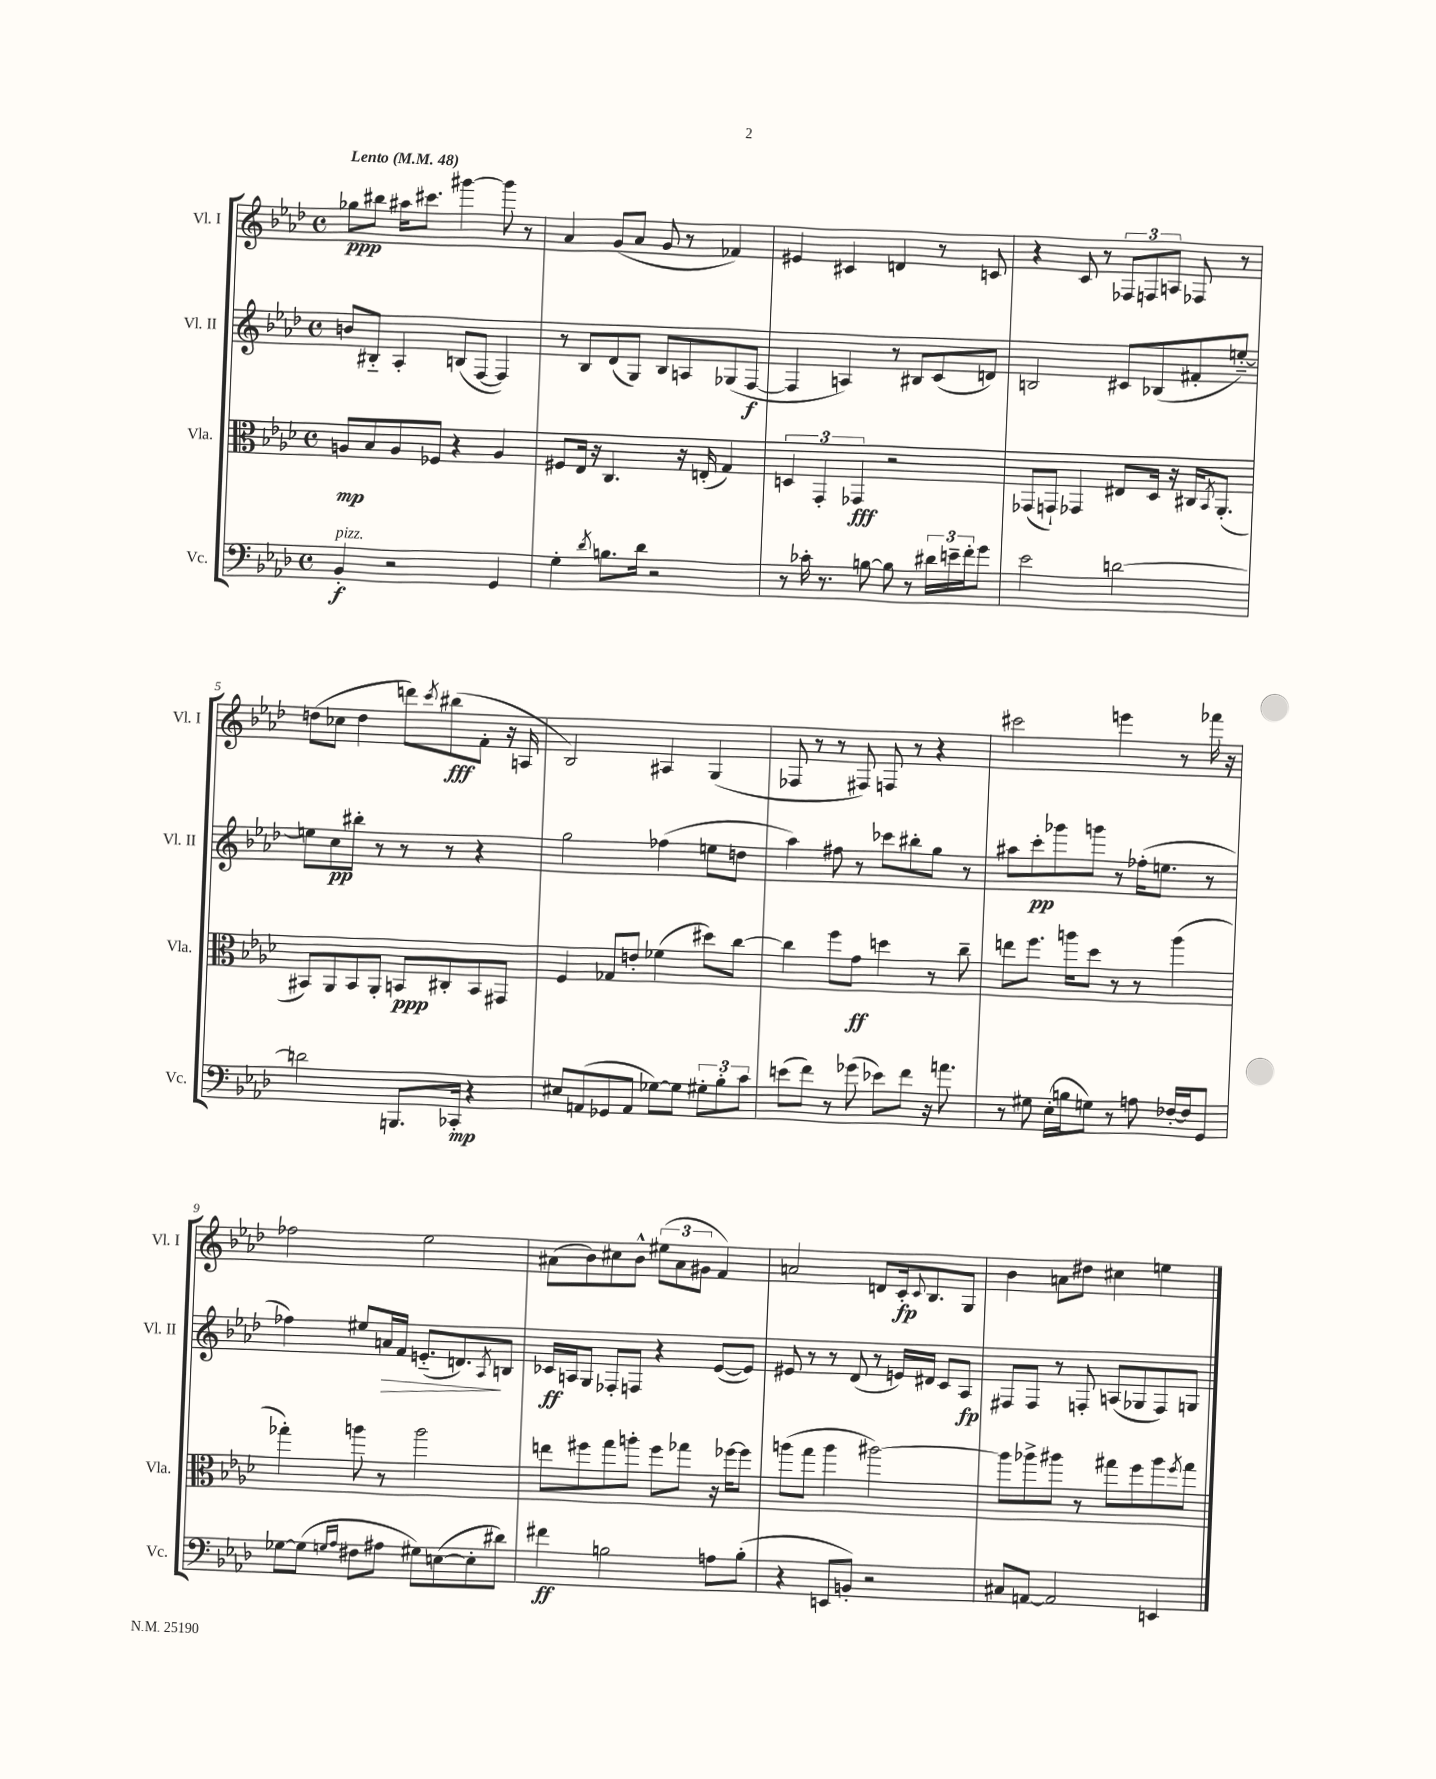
<<
\new StaffGroup <<
\new Staff = "s0" \with { instrumentName = "Vl. I" shortInstrumentName = "Vl. I" } {
    \clef treble \key aes \major \defaultTimeSignature \time 4/4 \tempo "Lento" 4 = 48
    ges''8\ppp bis''8 ais''16 cis'''8. gis'''4~ gis'''8 r8 |
    aes'4 g'8( aes'8 g'8 r8 fes'4) |
    eis'4 cis'4 d'4 r8 c'8 |
    r4 c'8 r8 \tuplet 3/2 { fes8 f8 a8 } fes8 r8 |
    d''8( ces''8 d''4 d'''8) \acciaccatura { c'''8 } bis''8\fff( f'8-. r16 a16 |
    bes2) ais4 g4( |
    fes8 r8 r8 fis8) f8 r8 r4 |
    cis'''2 e'''4 r8 fes'''16 r16 |
    fes''2 ees''2 |
    ais'8( bes'8) cis''8 bes'8-^ \tuplet 3/2 { eis''8( ais'8 gis'8 } f'4) |
    a'2 d'8 c'16-.\fp \appoggiatura { c'8 } bes8. g8 |
    bes'4 a'8 dis''8 cis''4 e''4 \bar "|." |
}
\new Staff = "s1" \with { instrumentName = "Vl. II" shortInstrumentName = "Vl. II" } {
    \clef treble \key aes \major \defaultTimeSignature \time 4/4
    b'8 bis8-_ aes4-. b8( f8~ f4) |
    r8 bes8 des'8( g8) bes8 a8 ges8( f8~\f |
    f4 a4) r8 bis8 c'8( d'8) |
    b2 cis'8 bes8( fis'8-. e''8~-_) |
    e''8 c''8\pp bis''8-. r8 r8 r8 r4 |
    g''2 fes''4( e''8 d''8 |
    aes''4) fis''8 r8 ces'''8 bis''8-. g''8 r8 |
    ais''8 c'''8-.\pp ges'''8 g'''8 r8 fes''16-.( e''8. r8 |
    fes''4) eis''8 a'16\> f'16 e'8.-_( d'8.\!) \acciaccatura { aes8 } b8 |
    ces'16\ff a16 g8 fes8-. f8 r4 ees'8~( ees'8) |
    eis'8 r8 r8 des'8( r8 e'16) dis'16 c'8 aes8\fp |
    fis8 fis8 r8 f8-. a8( ges8 f8) g8 \bar "|." |
}
\new Staff = "s2" \with { instrumentName = "Vla." shortInstrumentName = "Vla." } {
    \clef alto \key aes \major \defaultTimeSignature \time 4/4
    a8\mp bes8 a8 fes8 r4 a4 |
    fis8 ees16 r16 c4. r16 e16-.( g4) |
    \tuplet 3/2 { d4 g,4-. ges,4\fff } r2 |
    ges,8( g,8-!) ges,4 eis8 des16 r16 cis16 \acciaccatura { bes,8 } aes,8.-.( |
    bis,8) aes,8 bis,8 aes,8-. b,8\ppp cis8-. b,8 gis,8 |
    f4 ges8 e'8-. fes'4( dis''8) c''8~ |
    c''4 f''8 g'8\ff d''4 r8 c''8-- |
    e''8 f''8. a''16 des''8 r8 r8 a''4( |
    ges''4-.) a''8 r8 a''2 |
    e''8 fis''8 g''8 a''8-. fis''8 ges''8 r16 fes''16~ fes''8 |
    a''8( g''8 a''4 ais''2~) |
    ais''8 aes''8-> ais''8 r8 gis''8 f''8 ais''8 \acciaccatura { f''8 } gis''8 \bar "|." |
}
\new Staff = "s3" \with { instrumentName = "Vc." shortInstrumentName = "Vc." } {
    \clef bass \key aes \major \defaultTimeSignature \time 4/4
    bes,4-.\f^\markup { \italic "pizz." } r2 g,4 |
    g4-. \acciaccatura { des'8 } b8. des'16 r2 |
    r8 ces'16-. r8. b8~ b8 r8 \tuplet 3/2 { dis'16 e'16-- f'16-. } g'8 |
    ees'2 d'2~ |
    d'2 b,,8. ces,16-.\mp r4 |
    eis8 a,8( ges,8 a,8 ges8~) ges8 \tuplet 3/2 { gis8-. bes8-. c'8 } |
    e'8( f'8) r8 ges'8( ees'8) f'8 r16 a'8. |
    r8 gis8 ees16-.( b16 g8) r8 a8 fes16~-. fes16 g,8 |
    ges8~ ges8( \grace { g16 aes16 } fis8 ais8 gis8) e8~( e8-. dis'8) |
    fis'4\ff b2 a8 b8-.( |
    r4 e,8 b,8-.) r2 |
    cis8 a,8~ a,2 e,4 \bar "|." |
}
>>
>>
